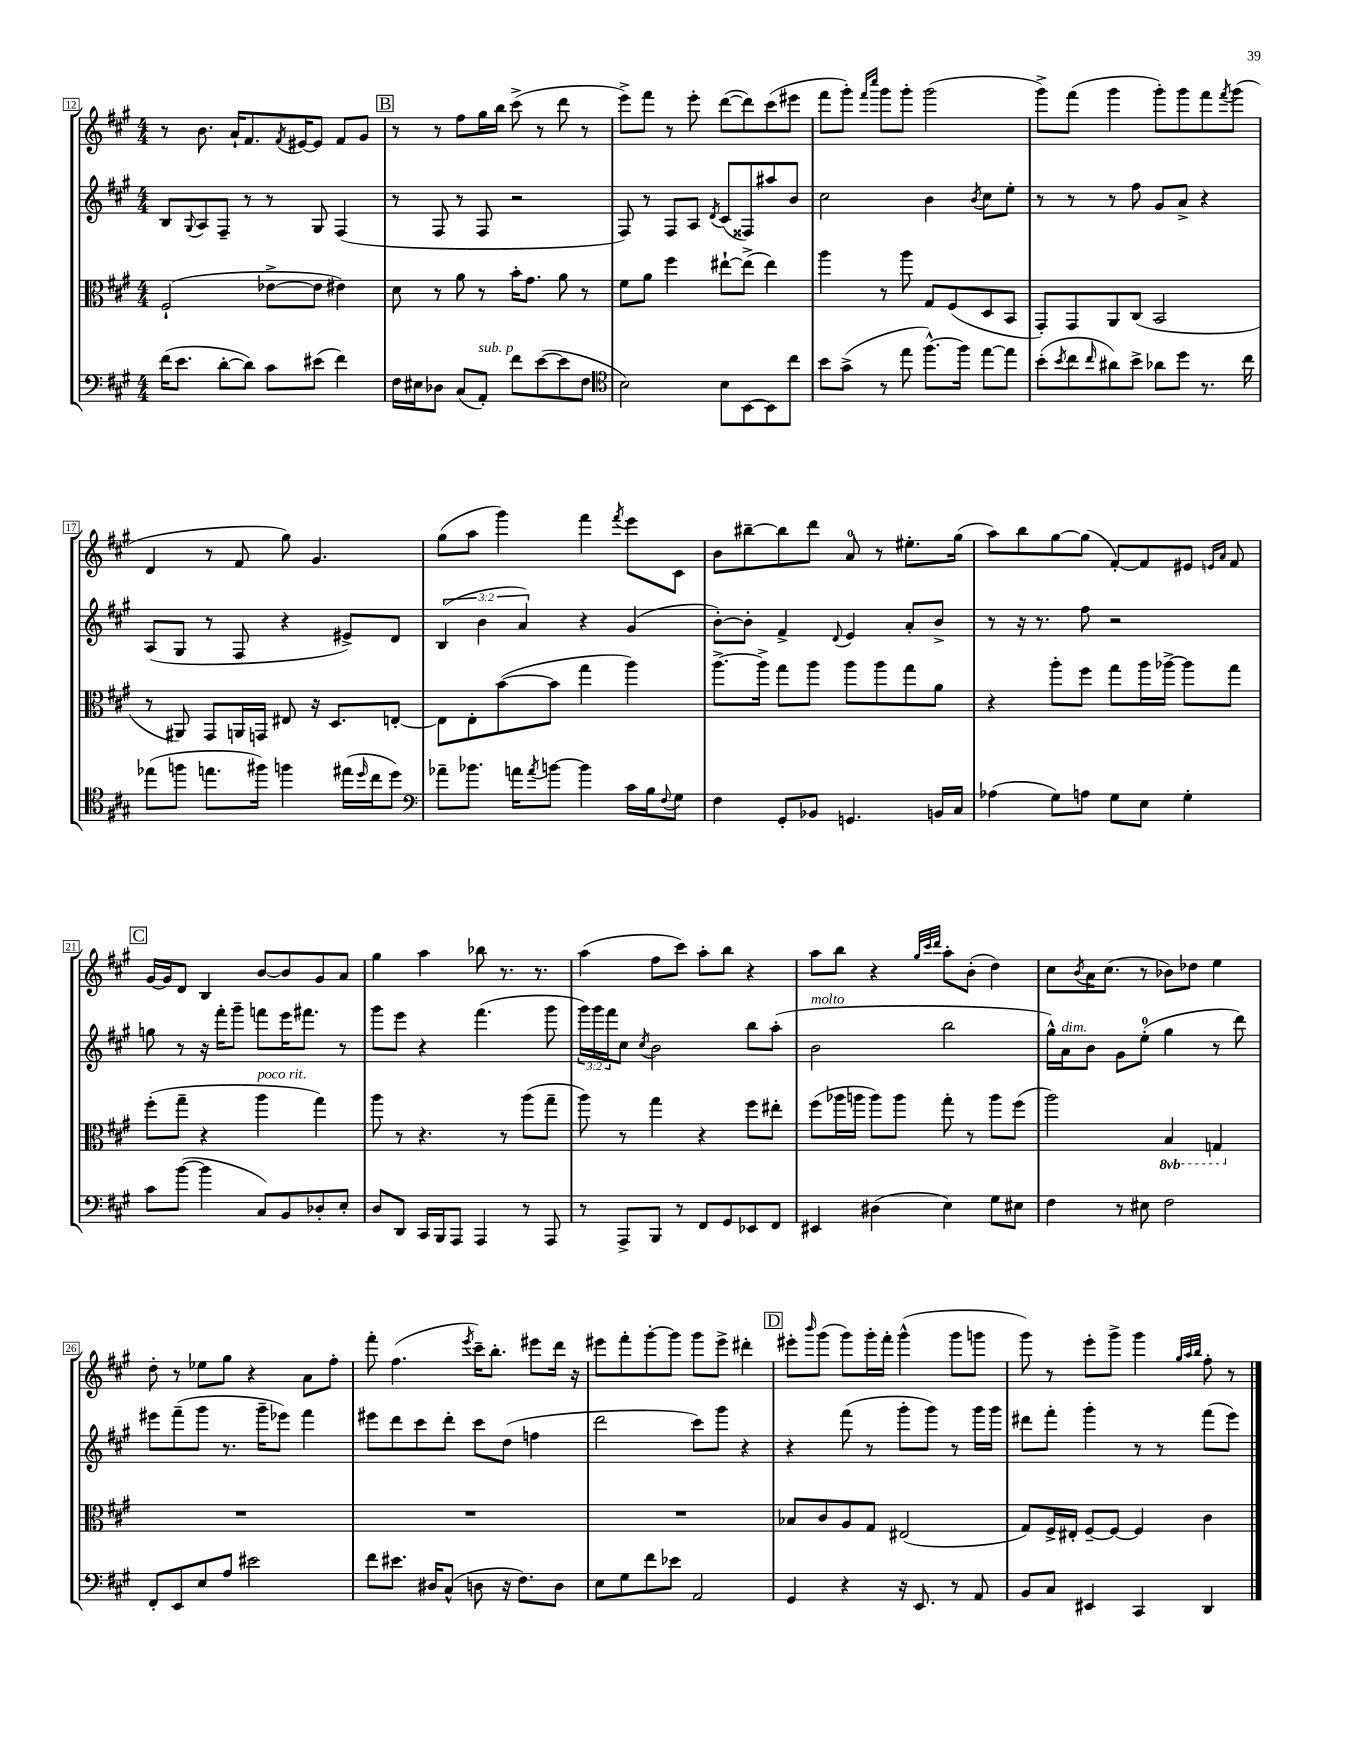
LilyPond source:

<<
\new StaffGroup <<
\new Staff = "s0" {
    \clef treble \key a \major \numericTimeSignature \time 4/4
    r8 b'8. a'16-! fis'8. \acciaccatura { fis'8 } eis'16~ eis'8 fis'8 gis'8 |
    \mark \markup { \box "B" } r8 r8 fis''8 gis''16 b''16 cis'''8->( r8 d'''8 r8 |
    e'''8->) fis'''8 r8 e'''8-. d'''8~( d'''8) cis'''8( eis'''8 |
    fis'''8 gis'''8-.) \grace { fis'''16 cis''''16 } gis'''8 gis'''8-. gis'''2( |
    gis'''8->) fis'''8( gis'''4 gis'''8-.) gis'''8 fis'''8 \acciaccatura { fis'''8 } gis'''8( |
    d'4 r8 fis'8 gis''8) gis'4. |
    gis''8( a''8 gis'''4) fis'''4 \acciaccatura { fis'''8 } e'''8 cis'8 |
    b'8 bis''8~-- bis''8 d'''8 a'8-0 r8 eis''8.-. gis''16( |
    a''8) b''8 gis''8~ gis''8( fis'8~-.) fis'8 eis'8 \grace { e'16 a'16 } fis'8 |
    \mark \markup { \box "C" } gis'16~ gis'16 d'8 b4 b'8~ b'8 gis'8 a'8 |
    gis''4 a''4 bes''8 r8. r8. |
    a''4( fis''8 cis'''8) a''8-. b''8 r4 |
    a''8 b''8 r4 \grace { gis''32 cis'''32 d'''32 } a''8-. b'8-.( d''4) |
    cis''8 \acciaccatura { b'8 } a'16 cis''8.( r8 bes'8) des''8 e''4 |
    d''8-. r8 ees''8 gis''8 r4 a'8 fis''8-. |
    fis'''8-. fis''4.( \acciaccatura { e'''8 } cis'''16--) b''8.-. eis'''8 d'''16 r16 |
    eis'''8 fis'''8-. gis'''8~-. gis'''8 gis'''8 eis'''8-> dis'''4-. |
    \mark \markup { \box "D" } eis'''8-. \grace { b'''16 } gis'''8( gis'''8) gis'''16-. fis'''16-. gis'''4-^( gis'''8 g'''8 |
    gis'''8) r8 e'''8-. gis'''8-> gis'''4 \grace { gis''32 a''32 b''32 } fis''8-. r8 \bar "|." |
}
\new Staff = "s1" {
    \clef treble \key a \major \numericTimeSignature \time 4/4 \override Staff.TupletNumber.text = #tuplet-number::calc-fraction-text
    b8 \appoggiatura { gis8 } a8 fis8-- r8 r8 gis8 fis4( |
    \mark \markup { \box "B" } r8 fis8 r8 fis8 r2 |
    fis8) r8 fis8 a8 \acciaccatura { d'8 } cis'8( fisis8) ais''8 b'8 |
    cis''2 b'4 \acciaccatura { b'8 } cis''8 e''8-. |
    r8 r8 r8 fis''8 gis'8 a'8-> r4 |
    a8( gis8 r8 fis8 r4 eis'8->) d'8 |
    \tuplet 3/2 { b4( b'4 a'4) } r4 gis'4( |
    b'8~-.) b'8-. fis'4-> \appoggiatura { d'8 } e'4 a'8-. b'8-> |
    r8 r16 r8. fis''8 r2 |
    \mark \markup { \box "C" } g''8 r8 r16 fis'''16-. gis'''8-- f'''8 e'''16 fis'''8. r8 |
    gis'''8 e'''8 r4 fis'''4.( gis'''8 |
    \tuplet 3/2 { gis'''16) gis'''16 fis'''16 } cis''8 \acciaccatura { cis''8 } b'2 b''8 a''8-.( |
    b'2^\markup { \italic "molto" } b''2 |
    gis''16-^) a'16^\markup { \italic "dim." } b'8 gis'8 e''8-0-.( gis''4 r8 d'''8) |
    eis'''8 fis'''8--( gis'''8 r8. gis'''16-- ees'''8) fis'''4 |
    eis'''8 d'''8 cis'''8 d'''8-. cis'''8 d''8( f''4 |
    d'''2 cis'''8) gis'''8 r4 |
    \mark \markup { \box "D" } r4 fis'''8( r8 gis'''8-. gis'''8) r8 gis'''16 gis'''16 |
    dis'''8 fis'''8-. gis'''4-. r8 r8 fis'''8( e'''8) \bar "|." |
}
\new Staff = "s2" {
    \clef alto \key a \major \numericTimeSignature \time 4/4 \set Staff.ottavationMarkups = #ottavation-simple-ordinals
    fis2-!( ees'8~-> ees'8 eis'4) |
    \mark \markup { \box "B" } d'8 r8 a'8 r8 b'16-. gis'8. a'8 r8 |
    fis'8 a'8 fis''4 eis''8~-! eis''8->( eis''4) |
    a''4 r8 a''8 gis8 fis8( d8 b,8 |
    gis,8-.) gis,8 a,8 cis8( b,2 |
    r8 ais,8) gis,8 a,16 g,16 eis8 r16 d8. e8~-. |
    e8 e8-. b'8~( b'8 gis''4 a''4) |
    a''8.~-> a''16-> gis''8 a''8 a''8 a''8 gis''8 a'8 |
    r4 a''8-. fis''8 gis''8 a''16 aes''16~-> aes''8 gis''8 |
    \mark \markup { \box "C" } fis''8-.( gis''8-- r4 a''4^\markup { \italic "poco rit." } gis''4) |
    a''8 r8 r4. r8 a''8( gis''8-- |
    a''8) r8 gis''4 r4 fis''8 eis''8-. |
    fis''8( aes''16 a''16 a''8) a''8 gis''8-. r8 a''8 fis''8( |
    a''2) \ottava #-1 b,4 g,4 \ottava #0 |
    R1 |
    R1 |
    R1 |
    \mark \markup { \box "D" } bes8 cis'8 a8 gis8 eis2( |
    gis8) fis16-> eis16-. fis8~-- fis8~ fis4 cis'4 \bar "|." |
}
\new Staff = "s3" {
    \clef bass \key a \major \numericTimeSignature \time 4/4
    fis'16( e'8. d'8~-. d'8) cis'8 eis'8( fis'4) |
    \mark \markup { \box "B" } fis16 eis16 des8 cis8( a,8-.^\markup { \italic "sub. p" }) fis'8 e'8~( e'8 fis8 |
    \clef tenor b2) b8 b,8~ b,8 cis''8 |
    b'8 gis'8->( r8 e''8 fis''8.~-^) fis''16 e''8~ e''8 |
    b'8-.( \acciaccatura { b'8 } cis''8 \grace { cis''16 } ais'8) b'8-> aes'8 d''8 r8. cis''16 |
    ees''8( f''8 e''8. fis''16) f''4 eis''16( \grace { d''16 } cis''16 d''8) |
    \clef bass aes'8-- bes'8. a'16 \acciaccatura { a'8 } b'8~ b'4 cis'16 b16 \appoggiatura { fis8 } gis8 |
    fis4 gis,8-. bes,8 g,4. b,16 cis16 |
    aes4( gis8) a8 gis8 e8 gis4-. |
    \mark \markup { \box "C" } cis'8 b'8~( b'4 cis8) b,8 des8-. e8-. |
    d8 d,8 cis,16 b,,16 a,,8 a,,4 r8 a,,8 |
    r8 a,,8-> b,,8 r8 fis,8 gis,8 ees,8 fis,8 |
    eis,4 dis4( e4) gis8 eis8 |
    fis4 r8 eis8 fis2 |
    fis,8-. e,8 e8 a8 eis'2 |
    fis'8 eis'8. dis16 cis8-^( d8 r16 fis8.) d8 |
    e8 gis8 fis'8 ees'8 a,2 |
    \mark \markup { \box "D" } gis,4 r4 r16 e,8. r8 a,8 |
    b,8 cis8 eis,4 cis,4 d,4 \bar "|." |
}
>>
>>
\layout { \context { \Score currentBarNumber = #12 \override BarNumber.stencil = #(make-stencil-boxer 0.1 0.3 ly:text-interface::print) } }
